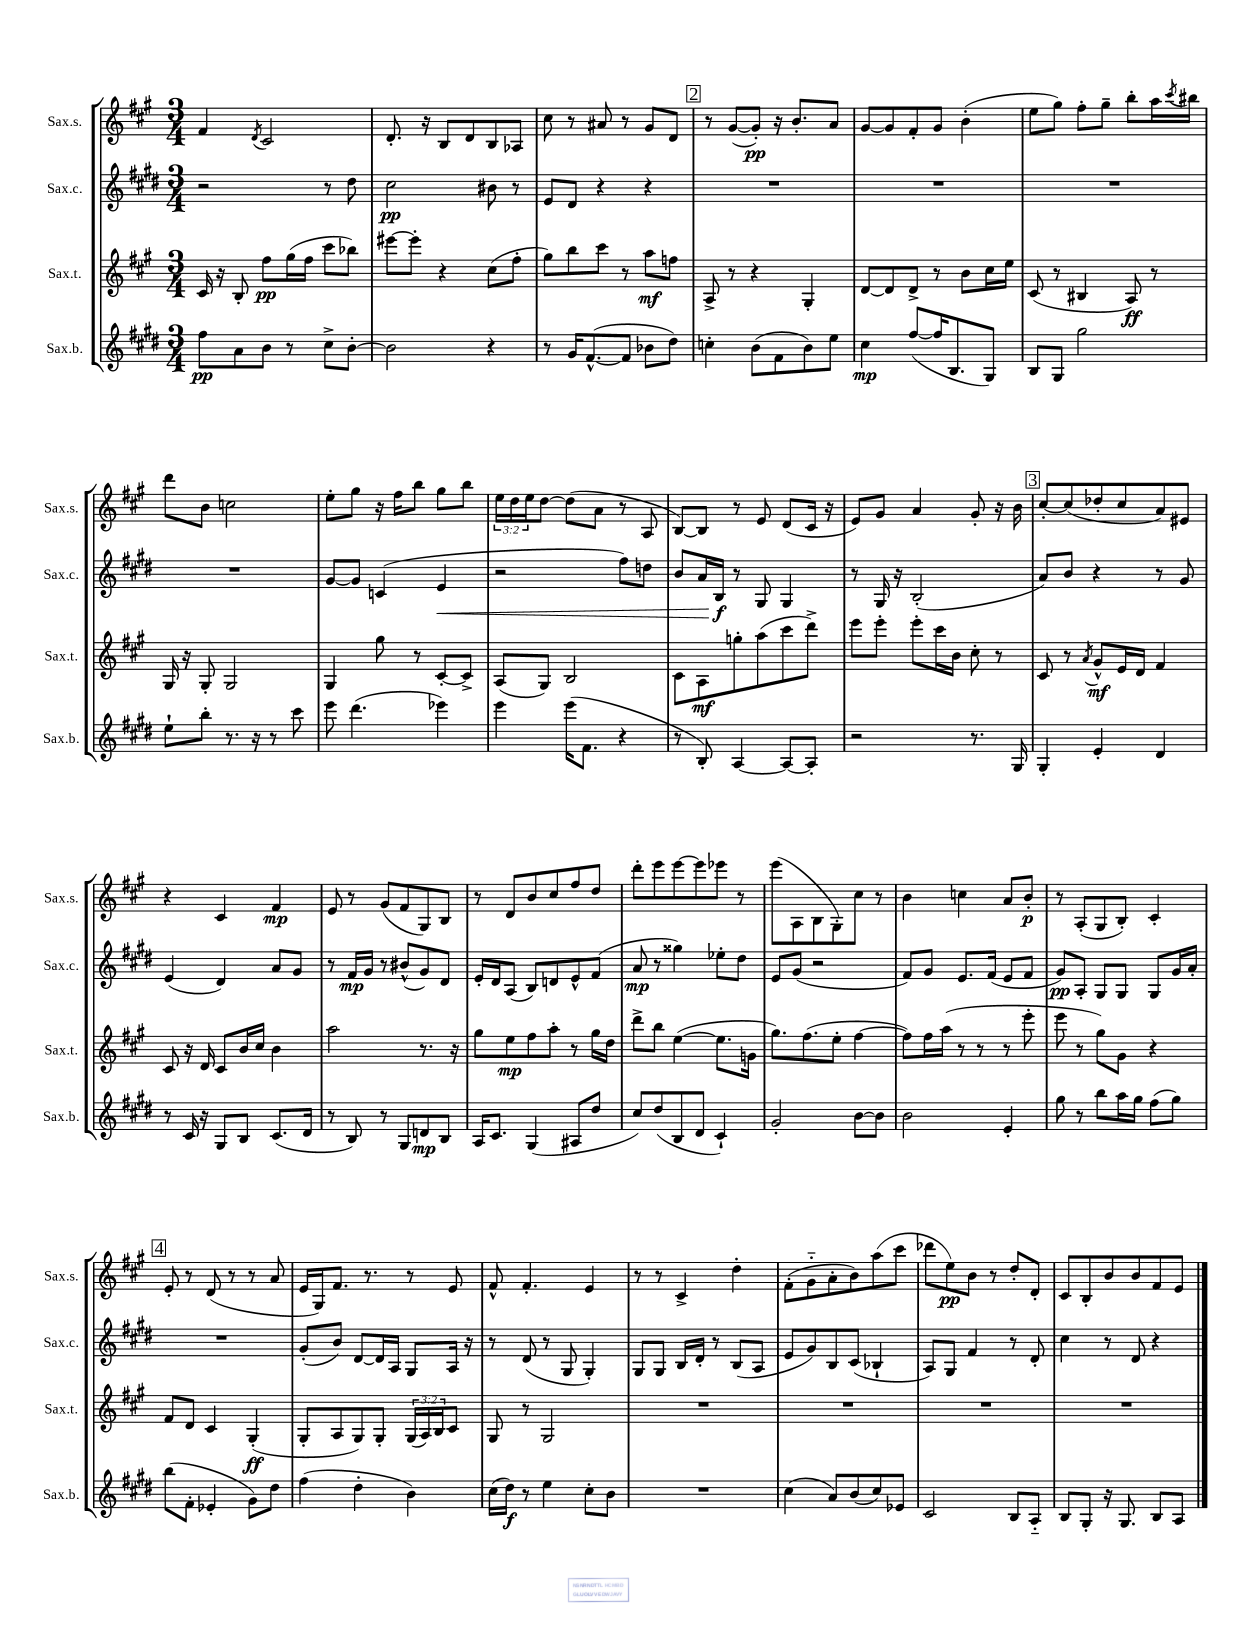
<<
\new StaffGroup <<
\new Staff = "s0" \with { instrumentName = "Sax.s." shortInstrumentName = "Sax.s." } {
    \clef treble \key a \major \numericTimeSignature \time 3/4 \override Staff.TupletNumber.text = #tuplet-number::calc-fraction-text
    fis'4 \acciaccatura { d'8 } cis'2 |
    d'8.-. r16 b8 d'8 b8 aes8 |
    cis''8 r8 ais'8 r8 gis'8 d'8 |
    \mark \markup { \box "2" } r8 gis'8~( gis'8-.\pp) r16 b'8.-. a'8 |
    gis'8~ gis'8 fis'8-. gis'8 b'4-.( |
    e''8 gis''8) fis''8-. gis''8-- b''8-. a''16 \acciaccatura { cis'''8 } bis''16 |
    d'''8 b'8 c''2 |
    e''8-. gis''8 r16 fis''16 b''8 gis''8 b''8 |
    \tuplet 3/2 { e''16 d''16 e''16 } d''8~ d''8( a'8 r8 a8 |
    b8~) b8 r8 e'8 d'8( cis'16 r16 |
    e'8) gis'8 a'4 gis'8-. r16 b'16 |
    \mark \markup { \box "3" } cis''8~-. cis''8( des''8-. cis''8 a'8) eis'8 |
    r4 cis'4 fis'4\mp |
    e'8 r8 gis'8( fis'8 gis8) b8 |
    r8 d'8 b'8 cis''8 fis''8 d''8 |
    d'''8-. e'''8 e'''8~ e'''8 ees'''8 r8 |
    e'''8( a8 b8 gis8-.) cis''8 r8 |
    b'4 c''4 a'8 b'8-.\p |
    r8 a8-.( gis8 b8-.) cis'4-. |
    \mark \markup { \box "4" } e'8-. r8 d'8( r8 r8 a'8 |
    e'16 gis16) fis'8. r8. r8 e'8 |
    fis'8-^ fis'4.-. e'4 |
    r8 r8 cis'4-> d''4-. |
    fis'8-.( gis'8-_ a'8-. b'8) a''8( cis'''8 |
    des'''8 e''8\pp) b'8 r8 d''8-. d'8-. |
    cis'8 b8-. b'8 b'8 fis'8 e'8 \bar "|." |
}
\new Staff = "s1" \with { instrumentName = "Sax.c." shortInstrumentName = "Sax.c." } {
    \clef treble \key e \major \numericTimeSignature \time 3/4
    r2 r8 dis''8 |
    cis''2\pp bis'8 r8 |
    e'8 dis'8 r4 r4 |
    \mark \markup { \box "2" } R2. |
    R2. |
    R2. |
    R2. |
    gis'8~ gis'8 c'4( e'4\< |
    r2 fis''8) d''8 |
    b'8 a'16 b16\f\! r8 gis8 gis4 |
    r8 gis16 r16 b2-.( |
    \mark \markup { \box "3" } a'8) b'8 r4 r8 gis'8 |
    e'4( dis'4) a'8 gis'8 |
    r8 fis'16\mp gis'16 r8 bis'8-^( gis'8) dis'8 |
    e'16-. dis'16 a8( b8) d'8 e'8-^ fis'8( |
    a'8\mp r8 gisis''4) ees''8-. dis''8 |
    e'8 gis'8( r2 |
    fis'8) gis'8 e'8. fis'16( e'8 fis'8 |
    gis'8\pp) a8-. gis8 gis8 gis8 gis'16 a'16-. |
    \mark \markup { \box "4" } R2. |
    gis'8-.( b'8) dis'8~ dis'16 a16 gis8 a16 r16 |
    r8 dis'8( r8 gis8 gis4-.) |
    gis8 gis8 b16 dis'16-. r8 b8( a8 |
    e'8 gis'8) b8 cis'8( bes4-! |
    a8) gis8 fis'4 r8 dis'8-. |
    cis''4 r8 dis'8 r4 \bar "|." |
}
\new Staff = "s2" \with { instrumentName = "Sax.t." shortInstrumentName = "Sax.t." } {
    \clef treble \key a \major \numericTimeSignature \time 3/4 \override Staff.TupletNumber.text = #tuplet-number::calc-fraction-text
    cis'16 r16 b8-. fis''8\pp gis''16( fis''16 cis'''8 bes''8) |
    eis'''8~ eis'''8-. r4 cis''8( fis''8-. |
    gis''8) b''8 cis'''8 r8 a''8\mf f''8 |
    \mark \markup { \box "2" } a8-> r8 r4 gis4-. |
    d'8~ d'8 d'8-> r8 b'8 cis''16 e''16 |
    cis'8( r8 bis4 a8\ff) r8 |
    gis16 r16 gis8-. gis2 |
    gis4 gis''8 r8 cis'8~-. cis'8-> |
    a8( gis8) b2 |
    cis'8 a8\mf g''8-. a''8( cis'''8 d'''8->) |
    e'''8 e'''8-. e'''8-. cis'''16 b'16 cis''8-. r8 |
    \mark \markup { \box "3" } cis'8 r8 \acciaccatura { a'8 } gis'8-^\mf e'16 d'16 fis'4 |
    cis'8 r16 d'16 cis'8 b'16 cis''16 b'4 |
    a''2 r8. r16 |
    gis''8 e''8\mp fis''8 a''8-. r8 gis''16 d''16 |
    d'''8-> b''8 e''4~( e''8. g'16 |
    gis''8.) fis''8.( e''8-. fis''4~ |
    fis''8) fis''16 a''16( r8 r8 r8 e'''8-. |
    e'''8 r8 gis''8) gis'8 r4 |
    \mark \markup { \box "4" } fis'8 d'8 cis'4 gis4-.\ff( |
    gis8-. a8 gis8) gis8-. \tuplet 3/2 { gis16( a16) b16 } cis'8 |
    gis8 r8 gis2 |
    R2. |
    R2. |
    R2. |
    R2. \bar "|." |
}
\new Staff = "s3" \with { instrumentName = "Sax.b." shortInstrumentName = "Sax.b." } {
    \clef treble \key e \major \numericTimeSignature \time 3/4
    fis''8\pp a'8 b'8 r8 cis''8-> b'8~-. |
    b'2 r4 |
    r8 gis'16 fis'8.~-^( fis'8 bes'8 dis''8) |
    \mark \markup { \box "2" } c''4-. b'8( fis'8 b'8) e''8 |
    cis''4\mp fis''8~( fis''16 b8. gis8) |
    b8 gis8 gis''2 |
    e''8-! b''8-. r8. r16 r8 cis'''8 |
    e'''8 dis'''4.( ees'''4) |
    e'''4 e'''16( fis'8. r4 |
    r8 b8-.) a4~ a8~ a8-. |
    r2 r8. gis16 |
    \mark \markup { \box "3" } gis4-. e'4-. dis'4 |
    r8 cis'16 r16 gis8 b8 cis'8.( dis'16 |
    r8 b8) r8 gis8 d'8\mp b8 |
    a16 cis'8. gis4( ais8 dis''8 |
    cis''8) dis''8( b8 dis'8 cis'4-!) |
    gis'2-. b'8~ b'8 |
    b'2 e'4-. |
    gis''8 r8 b''8 a''16 gis''16 fis''8( gis''8) |
    \mark \markup { \box "4" } b''8( fis'8-. ees'4-. gis'8) dis''8 |
    fis''4( dis''4-. b'4) |
    cis''16( dis''16\f) r8 e''4 cis''8-. b'8 |
    R2. |
    cis''4( a'8) b'8( cis''8) ees'8 |
    cis'2 b8 a8-_ |
    b8 gis8-. r16 gis8. b8 a8 \bar "|." |
}
>>
>>
\layout { \context { \Score \remove "Bar_number_engraver" } }
